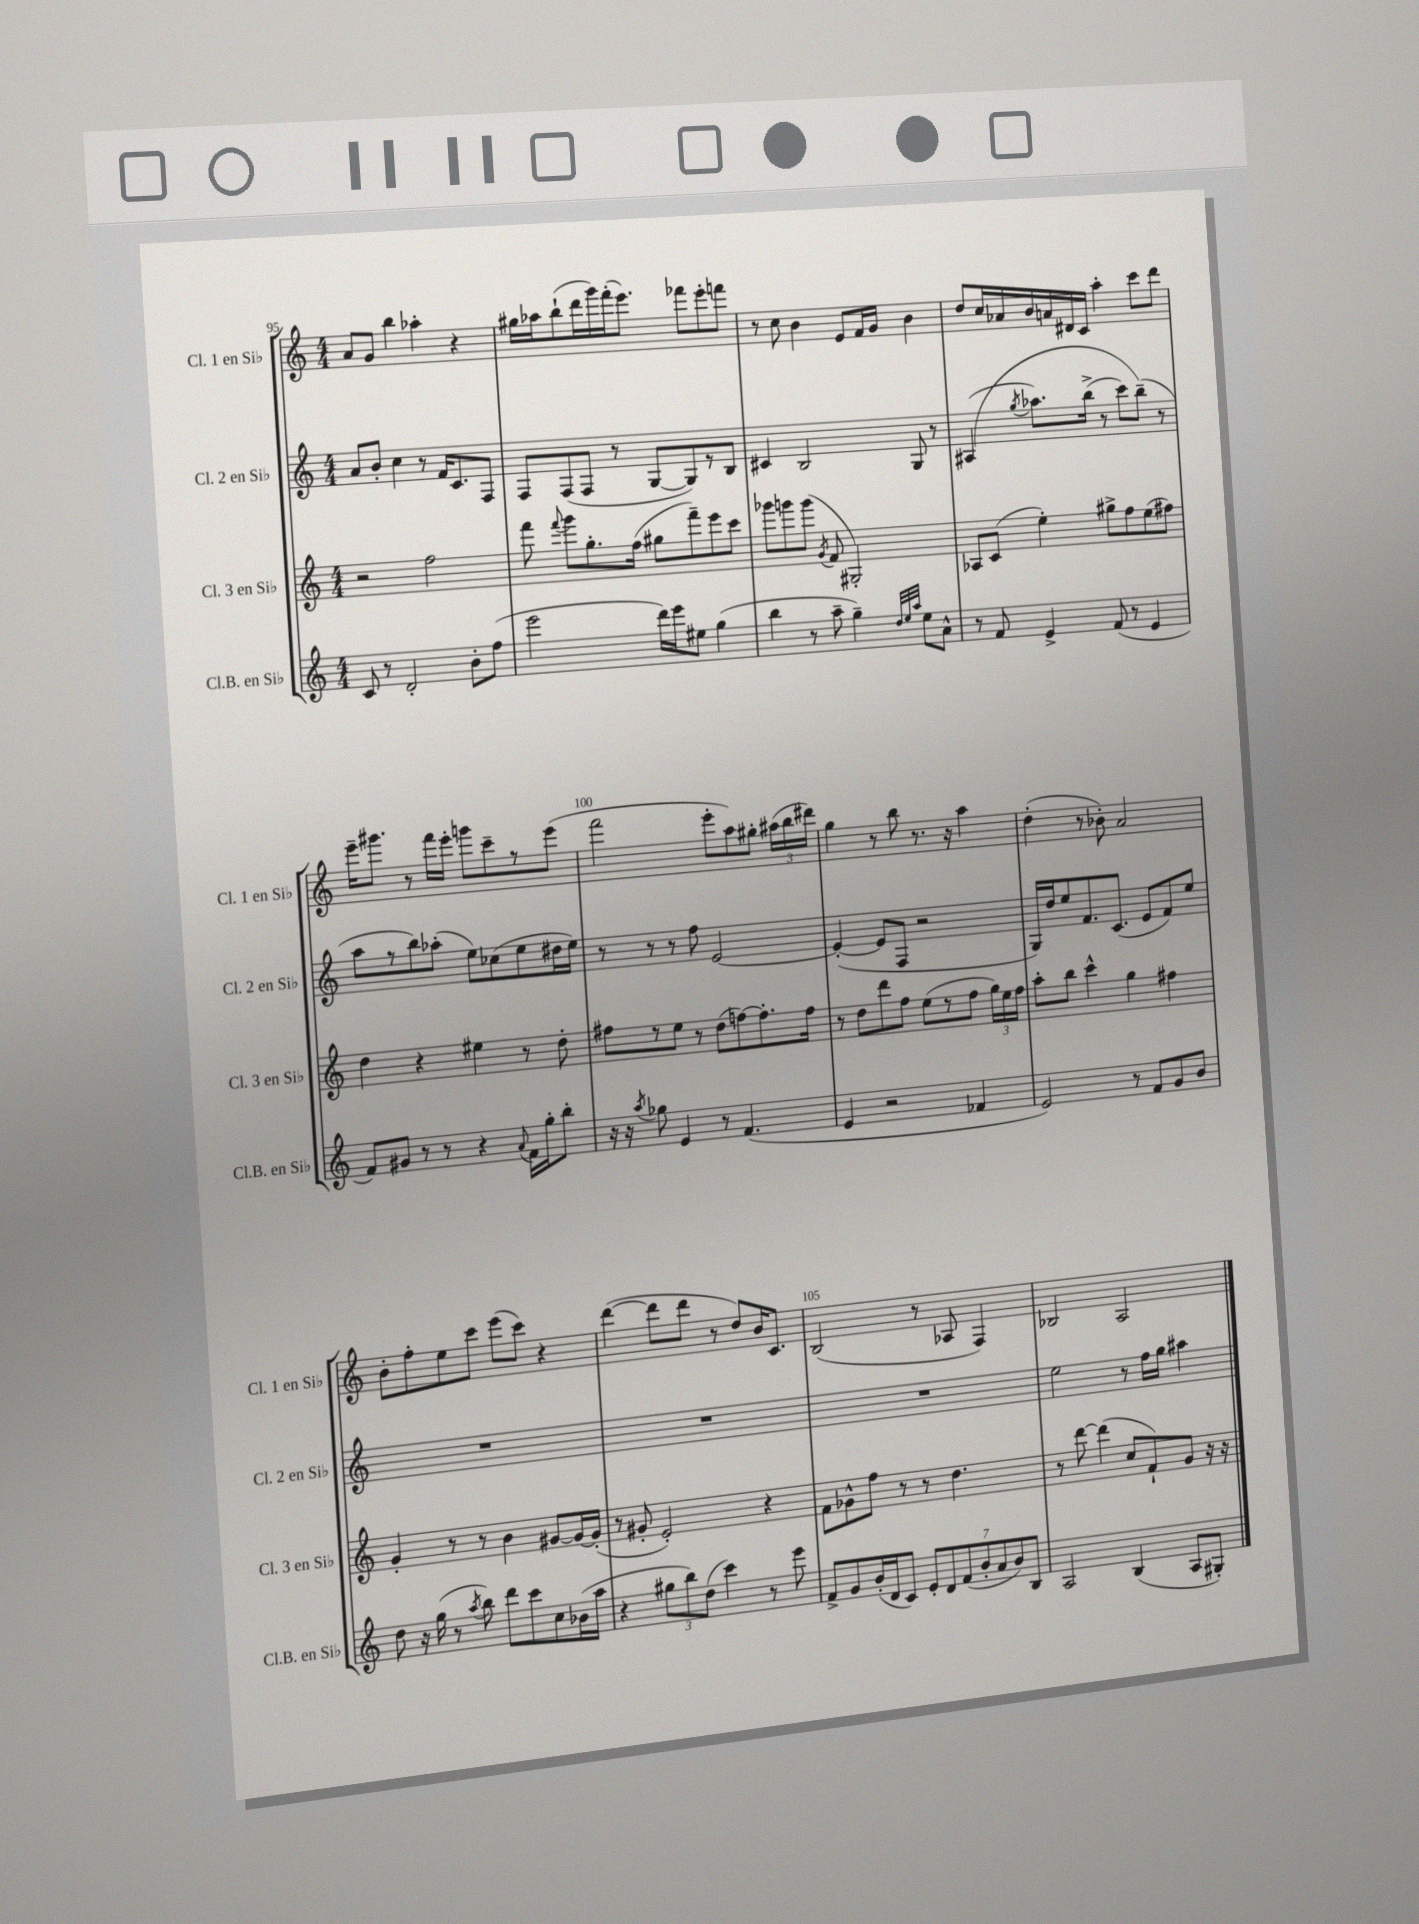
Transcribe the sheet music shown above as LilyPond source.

<<
\new StaffGroup <<
\new Staff = "s0" \with { instrumentName = "Cl. 1 en Sib" shortInstrumentName = "Cl. 1 en Sib" } {
    \clef treble \key c \major \numericTimeSignature \time 4/4
    \autoBeamOff a'8[ g'8] b''4 aes''4-. r4 |
    gis''16[ aes''16 b''8-!( d'''16 g'''16) f'''16-.( e'''8.]) fes'''8[ e'''8-. f'''8] |
    r8 c''8 b'4 e'8[ f'16 g'16] b'4 |
    d''8[ c''16 aes'16 b'16 a'16 dis'16 c'16] a''4-. c'''8[ d'''8] |
    e'''16[-- gis'''8.] r8 f'''16[ e'''16]-. g'''8[ c'''8-- r8 e'''8]( |
    f'''2 e'''8[-. a''8) gis''8]-. \tuplet 3/2 { ais''16[( b''16 dis'''16]) } |
    g''4 r8 b''8 r8. r16 a''4 |
    d''4-.( r8 bes'8-.) a'2 |
    b'8[-. f''8-. e''8 c'''8] e'''8[( c'''8]) r4 |
    d'''4~( d'''8[ d'''8] r8 d''8[) b'16 c'8.] |
    b2( r8 aes8 f4) |
    bes2 a2 \bar "|." |
}
\new Staff = "s1" \with { instrumentName = "Cl. 2 en Sib" shortInstrumentName = "Cl. 2 en Sib" } {
    \clef treble \key c \major \numericTimeSignature \time 4/4
    \autoBeamOff a'8[ b'8]-. c''4 r8 f'16[ c'8. f8] |
    f8[ f8( f8] r8 g8[~ g8) r8 b8] |
    cis'4 b2 g8 r8 |
    ais4(\( \acciaccatura { g''8 } aes''8.[) b''16]->( r8 c'''8[) b''8]--(\) r8 |
    a''8[ r8 b''8) aes''8]-.( e''8[) ces''8( e''8 dis''16 e''16]) |
    r8 r8 r8 f''8 e'2~ |
    e'4~-.( e'8[ f8] r2 |
    g16[) d''16 e''8 f'8. c'8.]( e'8[ f'8) e''8] |
    R1 |
    R1 |
    R1 |
    e''2 r8 f''16[ g''16] ais''4 \bar "|." |
}
\new Staff = "s2" \with { instrumentName = "Cl. 3 en Sib" shortInstrumentName = "Cl. 3 en Sib" } {
    \clef treble \key c \major \numericTimeSignature \time 4/4
    \autoBeamOff r2 f''2 |
    f'''8 \appoggiatura { f'''8 } g'''8[ g''8.-. f''16]( gis''8[ f'''8--) e'''8 c'''8] |
    ges'''8[ g'''8 g'''8]( \acciaccatura { g'8 } f'8 gis2-.) |
    aes8[ c'8]( e''4-.) gis''8[-> f''8 e''8( fis''8]) |
    d''4 r4 eis''4 r8 d''8-. |
    fis''8[ r8 e''8] r8 d''8[( f''8~) f''8.-. f''16] |
    r8 d''8[ d'''8 f''8] e''8[( r8 f''8] \tuplet 3/2 { g''16[) e''16 f''16] } |
    a''8[-. b''8] c'''4-^ g''4 fis''4 |
    g'4-. r8 r8 b'4 gis'8[~ gis'16~ gis'16]-.( |
    r8 gis'8-. e'2-.) r4 |
    f'8[ ges'8-^ f''8] r8 r8 d''4. |
    r8 d'''8~ d'''4( c''8[ f'8-!) g'8] r16 r16 \bar "|." |
}
\new Staff = "s3" \with { instrumentName = "Cl.B. en Sib" shortInstrumentName = "Cl.B. en Sib" } {
    \clef treble \key c \major \numericTimeSignature \time 4/4
    \autoBeamOff c'8 r8 d'2-. b'8[-. f''8]( |
    e'''2 d'''16[) e'''16 eis''8] g''4( |
    b''4 r8 a''8-- g''4--) \grace { d''32[ e''32 a''32] } e''8[ a'8]-^ |
    r8 f'8 e'4-> f'8( r8 e'4 |
    f'8[) gis'8] r8 r8 r4 \appoggiatura { a'8 } f'16[ g''16-. b''8]-. |
    r16 r16 \acciaccatura { a''8 } ges''8 e'4 r8 f'4.( |
    e'4 r2 fes'4 |
    e'2) r8 f'8[ g'8 b'8] |
    d''8 r16 g''16( r8 \acciaccatura { a''8 } b''8) d'''8[ c'''8 c''8 bes'16( a''16] |
    r4 \tuplet 3/2 { gis''8[ b''8) d''8]( } c'''4) r8 e'''8 |
    f'8[-> g'8 b'16-.( d'16 c'8]) \tuplet 7/4 { e'8[-. d'8 f'8( b'8-. a'8 b'8) b8] } |
    a2 b4( a8[ gis8]-.) \bar "|." |
}
>>
>>
\layout { \context { \Score currentBarNumber = #95 \override BarNumber.break-visibility = ##(#f #t #t) barNumberVisibility = #(every-nth-bar-number-visible 5) } }
